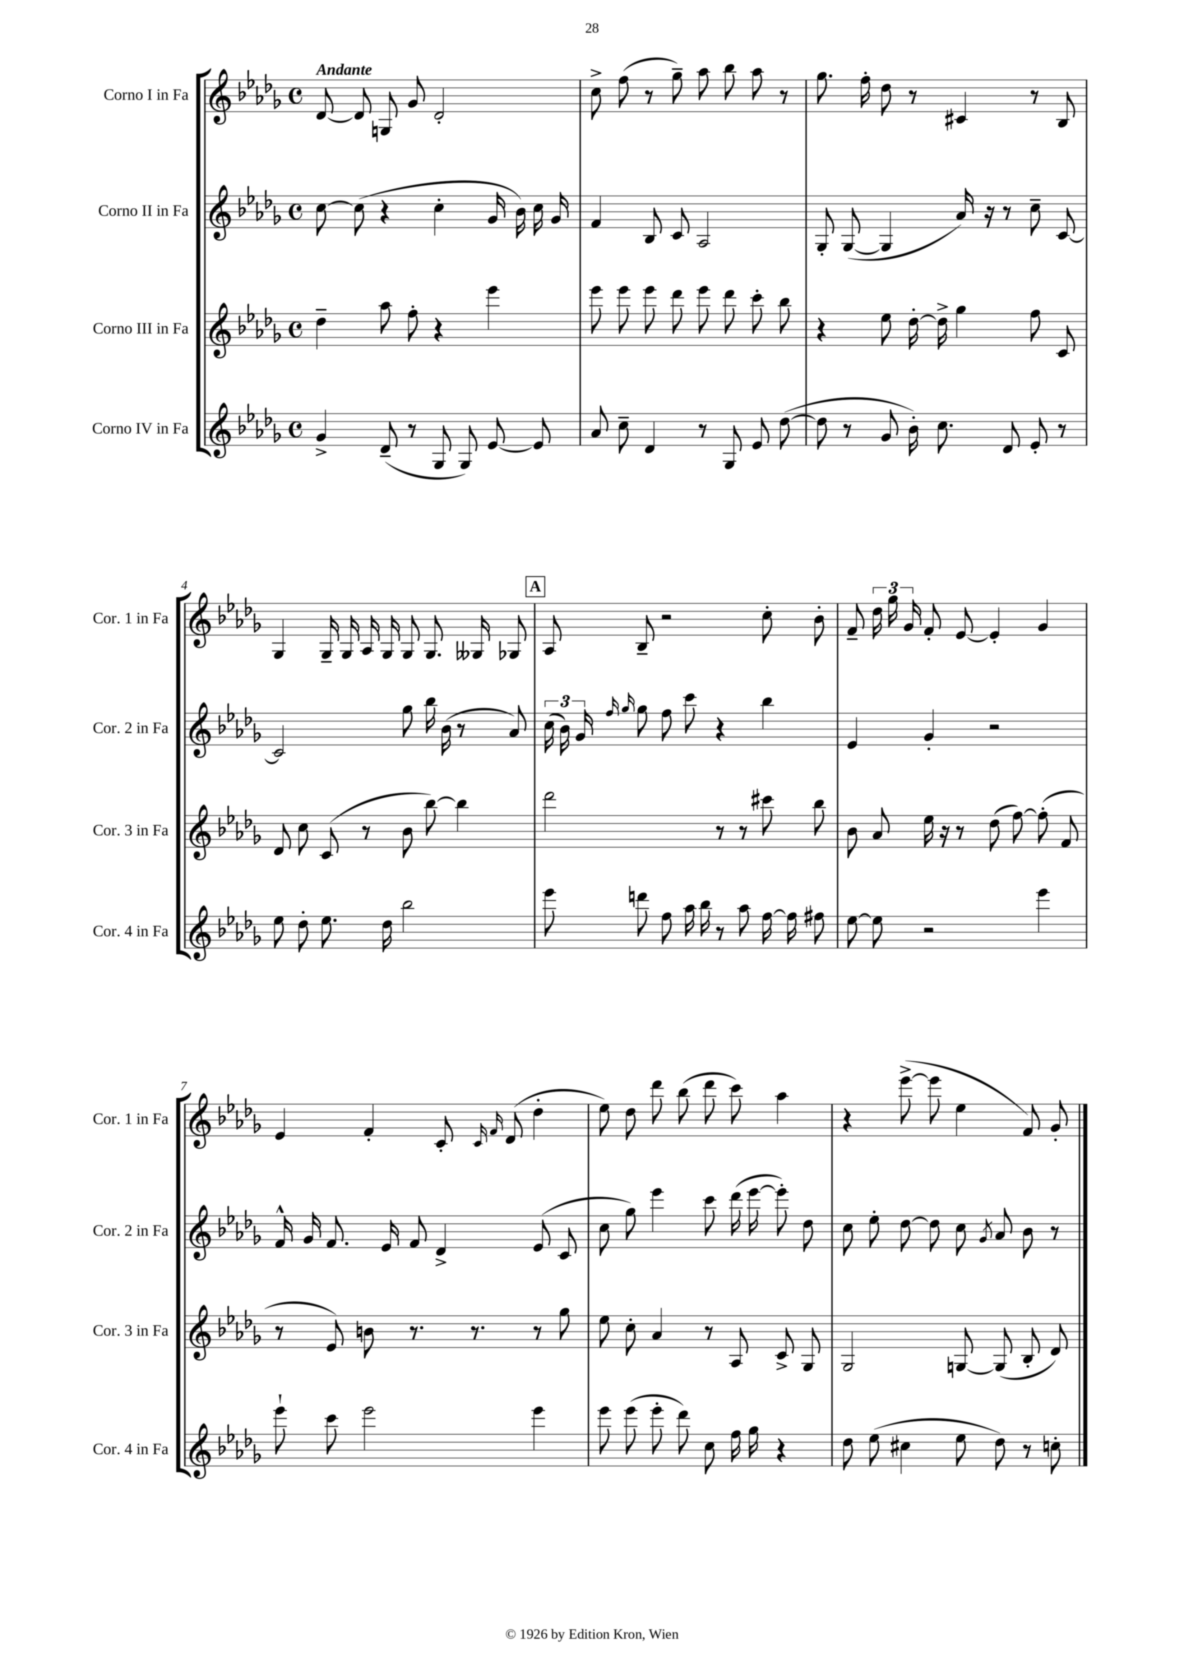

**kern	**kern	**kern	**kern
*staff4	*staff3	*staff2	*staff1
*clefG2	*clefG2	*clefG2	*clefG2
*k[b-e-a-d-g-]	*k[b-e-a-d-g-]	*k[b-e-a-d-g-]	*k[b-e-a-d-g-]
*M4/4	*M4/4	*M4/4	*M4/4
*met(c)	*met(c)	*met(c)	*met(c)
4g-^	4dd-~	[8cc	[8d-
.	.	(8cc]	8d-]
(8d-~	8aa-	4r	8G
8r	8ff'	.	8g-
8G-	4r	4cc'	2d-'
8G-)	.	.	.
[8e-	4eee-	16g-	.
.	.	16b-)	.
8e-]	.	16cc	.
.	.	16g-	.
=	=	=	=
8a-	8eee-	4f	8cc^
8cc~	8eee-	.	(8ff
4d-	8eee-	8B-	8r
.	8ddd-	8c	8gg-~)
8r	8eee-	2A-	8aa-
8G-	8ddd-	.	8bb-
8e-	8ccc'	.	8aa-
([8dd-	8bb-	.	8r
=	=	=	=
8dd-]	4r	8G-'	8.gg-
8r	.	([8G-	.
.	.	.	16ff'
8g-	8ee-	4G-]	8dd-
16b-')	[16dd-'	.	8r
8.cc	16dd-^]	.	.
.	4gg-	16a-)	4c#
.	.	16r	.
8d-	.	8r	.
8e-'	8ff	8cc~	8r
8r	8c	[8c	8B-
=	=	=	=
8ee-	8d-	2c]	4G-
8dd-'	8cc	.	.
8.ee-	(8c	.	16G-~
.	.	.	16G-
.	8r	.	16A-
16dd-	.	.	16G-
2bb-	8b-	8gg-	8G-
.	[8bb-)	16bb-	8.G-
.	.	(16b-	.
.	4bb-]	8r	.
.	.	.	16G--
.	.	8a-)	8G-
=	=	=	=
8eee-	2ddd-	(24cc	8A-
.	.	24b-)	.
.	.	24g-	.
.	.	16qqff	.
.	.	16qqgg-	.
8ddd	.	8gg-	8B-~
8ff	.	8ff	2r
16aa-	.	8ccc	.
16bb-	.	.	.
8r	8r	4r	.
8aa-	8r	.	.
[16ff	8ccc#	4bb-	8cc'
16ff]	.	.	.
8ff#	8bb-	.	8b-'
=	=	=	=
[8ee-	8b-	4e-	8f~
8ee-]	8a-	.	24dd-
.	.	.	24gg-
.	.	.	24g-
2r	16ee-	4g-'	8f'
.	16r	.	.
.	8r	.	[8e-
.	(8dd-	2r	4e-']
.	[8ff)	.	.
4eee-	(8ff']	.	4g-
.	8f	.	.
=	=	=	=
8eee-`	8r	16f^^	4e-
.	.	16g-	.
8ccc	8e-)	8.f	.
2eee-	8b	.	4f'
.	.	16e-	.
.	8.r	8f	.
.	.	4d-^	8c'
.	8.r	.	.
.	.	.	16qqc
.	.	.	16qqf
.	.	.	(8d-
4eee-	8r	(8e-	4dd-'
.	8gg-	8c	.
=	=	=	=
8eee-	8ee-	8cc	8ee-)
(8eee-	8cc'	8gg-)	8dd-
8eee-'	4a-	4eee-	8ddd-
8ddd-)	.	.	(8bb-
8cc	8r	8ccc	8ddd-
16ff	8A-	(16ddd-	8ccc)
16gg-	.	[16eee-	.
4r	8c^	8eee-'])	4aa-
.	8G-	8dd-	.
=	=	=	=
8dd-	2G-	8cc	4r
(8ee-	.	8ee-'	.
4cc#	.	[8dd-	([8eee-^
.	.	8dd-]	8eee-]
8ee-	[8G	8cc	4ee-
.	.	8qg-	.
8dd-)	(8G]	8a-	.
8r	8B-'	8b-	8f)
8cc'	8d-)	8r	8g-'
==	==	==	==
*-	*-	*-	*-
